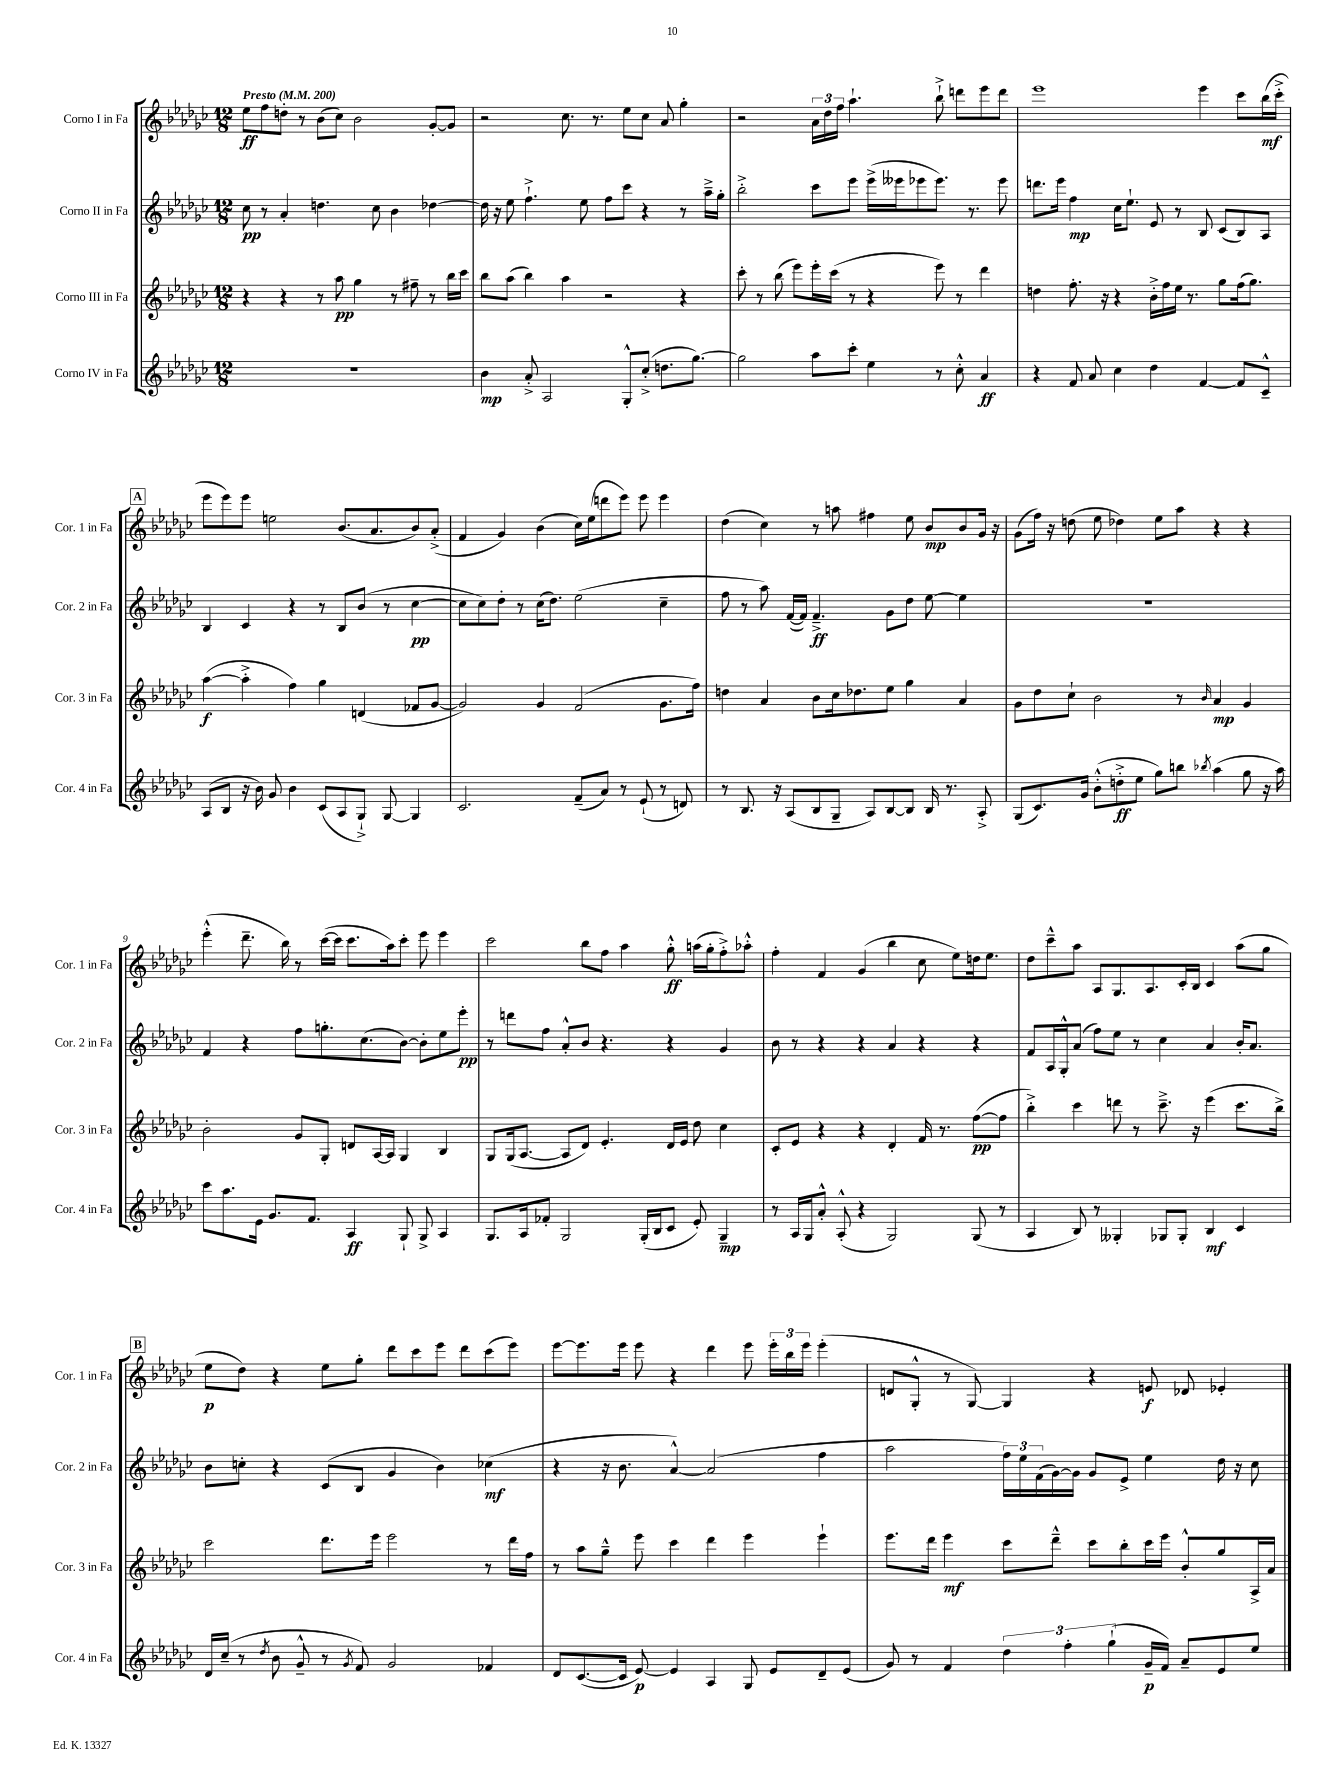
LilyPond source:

<<
\new StaffGroup <<
\new Staff = "s0" \with { instrumentName = "Corno I in Fa" shortInstrumentName = "Cor. 1 in Fa" } {
    \clef treble \key ges \major \numericTimeSignature \time 12/8 \tempo "Presto" 4 = 200
    ees''8\ff f''8 d''8-. r8 bes'8( ces''8) bes'2 ges'8~-. ges'8 |
    r2 ces''8. r8. ees''8 ces''8 aes'8 ges''4-. |
    r2 \tuplet 3/2 { aes'16 des''16 f''16 } aes''4.-! bes''8-!-> d'''8 ees'''8 d'''8 |
    ees'''1 ees'''4 ces'''8 bes''16\mf( ces'''16-.-> |
    \mark \markup { \box "A" } ees'''8 ees'''8) ees'''8 e''2 bes'8.( aes'8. bes'8) aes'8-.->( |
    f'4 ges'4) bes'4( ces''16) ees''16( d'''8 ees'''8) ees'''8 ees'''4 |
    des''4( ces''4) r8 a''8 fis''4 ees''8 bes'8\mp bes'8 ges'16 r16 |
    ges'8( f''16) r16 d''8( ees''8 des''4) ees''8 aes''8 r4 r4 |
    ees'''4-.-^( des'''8.-- bes''16) r8 ces'''16~( ces'''16 ces'''8. aes''16) ces'''8-. ees'''8 ees'''4 |
    ces'''2 bes''8 f''8 aes''4 ges''8-.-^\ff a''16( ges''16-. f''8-.->) aes''8-.-^ |
    f''4-. f'4 ges'4( bes''4 ces''8 ees''8) d''16 ees''8. |
    des''8 ces'''8---^ aes''8 aes8 ges8. aes8. ces'16-. bes16 ces'4 aes''8( ges''8 |
    \mark \markup { \box "B" } ees''8\p des''8) r4 ees''8 ges''8-. des'''8 ces'''8 ees'''8 des'''8 ces'''8( ees'''8) |
    ees'''8~ ees'''8. ees'''16 ees'''8 r4 des'''4 ees'''8 \tuplet 3/2 { ees'''16-. bes''16 ees'''16 } ees'''4-.( |
    d'8 ges8-.-^ r8 ges8~) ges4 r4 e'8\f des'8 ees'4-. \bar "|." |
}
\new Staff = "s1" \with { instrumentName = "Corno II in Fa" shortInstrumentName = "Cor. 2 in Fa" } {
    \clef treble \key ges \major \numericTimeSignature \time 12/8
    ces''8\pp r8 aes'4-. d''4. ces''8 bes'4 des''4~ |
    des''16 r16 ees''8 f''4.-!-> ees''8 f''8 ces'''8 r4 r8 aes''16---> ges''16-. |
    bes''2-.-> ces'''8 ees'''8 ees'''16->( eeses'''16 ees'''8 ees'''8.) r8. ees'''8 |
    d'''8. ees'''16 f''4\mp ces''16 ees''8.-! ees'8 r8 bes8 ces'8( bes8) aes8 |
    \mark \markup { \box "A" } bes4 ces'4 r4 r8 bes8 bes'8( r8 ces''4~\pp |
    ces''8 ces''8) des''8-. r8 ces''16( des''8.) ees''2( ces''4-- |
    f''8 r8 aes''8) f'16~( f'16) f'4.--->\ff ges'8 des''8 ees''8~ ees''4 |
    R1. |
    f'4 r4 f''8 g''8.-. ces''8.( bes'8~) bes'8-. ees''8 ees'''8-.\pp |
    r8 d'''8 f''8 aes'8-.-^ bes'8 r4. r4 ges'4 |
    bes'8 r8 r4 r4 aes'4 r4 r4 |
    f'8 aes16 ges16-.-^ aes'8( f''8) ees''8 r8 ces''4 aes'4 bes'16-. aes'8. |
    \mark \markup { \box "B" } bes'8 c''8-. r4 ces'8( bes8 ges'4 bes'4) ces''4\mf( |
    r4 r16 bes'8. aes'4~-^) aes'2( f''4 |
    aes''2 \tuplet 3/2 { f''16) ees''16 f'16( } ges'16~) ges'16 ges'8 ees'8-> ees''4 des''16 r16 ces''8 \bar "|." |
}
\new Staff = "s2" \with { instrumentName = "Corno III in Fa" shortInstrumentName = "Cor. 3 in Fa" } {
    \clef treble \key ges \major \numericTimeSignature \time 12/8
    r4 r4 r8 aes''8\pp ges''4 r8 fis''8-- r8 bes''16 ces'''16 |
    bes''8 aes''8( bes''4) aes''4 r2 r4 |
    ces'''8-. r8 bes''8( ees'''8) ees'''16-. ces'''16( r8 r4 ees'''8) r8 des'''4 |
    d''4 f''8.-. r16 r4 bes'16-.-> f''16 ees''16 r8. ges''8 f''16( ges''8.) |
    \mark \markup { \box "A" } aes''4~\f( aes''4-.-> f''4) ges''4 d'4( fes'8 ges'8~ |
    ges'2) ges'4 f'2( ges'8. f''16) |
    d''4 aes'4 bes'8 ces''16 des''8. ees''8 ges''4 aes'4 |
    ges'8 des''8 ces''8-! bes'2 r8 \grace { bes'16 } aes'4\mp ges'4 |
    bes'2-. ges'8 ges8-. d'8 aes16~ aes16 ges4 bes4 |
    ges8 ges16( aes8.~ aes8 des'8) ees'4.-. des'16 ees'16 des''8 ces''4 |
    ces'8-. ees'8 r4 r4 des'4-. f'16 r8. f''8~\pp( f''8 |
    bes''4-.->) ces'''4 d'''8 r8 ces'''8.---> r16 ees'''4( ces'''8. bes''16->) |
    \mark \markup { \box "B" } ces'''2 des'''8. ees'''16 ees'''2 r8 des'''16 f''16 |
    r8 aes''8 ges''8---^ ees'''8 ces'''4 des'''4 ees'''4 ees'''4-! |
    ees'''8. des'''16 ees'''4\mf ces'''8 des'''8---^ ces'''8 bes''8-. ces'''16 ees'''16 bes'8-.-^ ges''8 aes16-> aes'16 \bar "|." |
}
\new Staff = "s3" \with { instrumentName = "Corno IV in Fa" shortInstrumentName = "Cor. 4 in Fa" } {
    \clef treble \key ges \major \numericTimeSignature \time 12/8
    R1. |
    bes'4\mp aes'8-.-> aes2 ges8-.-^ ces''8-.->( d''8. ges''8.~) |
    ges''2 aes''8 ces'''8-. ees''4 r8 ces''8-.-^ aes'4\ff |
    r4 f'8 aes'8 ces''4 des''4 f'4~ f'8 ces'8---^ |
    \mark \markup { \box "A" } aes8( bes8 r16 bes'16) ges'8 bes'4 ces'8( aes8 ges8-!->) ges8~ ges4 |
    ces'2. f'8--( aes'8) r8 ees'8-!( r8 d'8) |
    r8 bes8. r16 aes8( bes8 ges8-- aes8) bes8~ bes8 bes16 r8. aes8-.-> |
    ges8( ces'8.) ges'16 bes'8-.-^( d''8-.->\ff ees''8 ges''8) b''8 \acciaccatura { bes''8 } aes''4( ges''8 r16 aes''16) |
    ces'''8 aes''8. ees'16 ges'8. f'8. aes4\ff ges8-! ges8-> aes4 |
    ges8. aes16 fes'8-. ges2 ges16-.( bes16 ces'8 ees'8-.) ges4--\mp |
    r8 aes16 ges16 aes'8-.-^ aes8-.-^( r4 ges2) ges8( r8 |
    aes4 bes8) r8 geses4-. ges8 ges8-. bes4\mf ces'4 |
    \mark \markup { \box "B" } des'16 ces''16--( r8 \acciaccatura { des''8 } bes'8 ges'8---^ r8 \acciaccatura { ges'8 } f'8) ges'2 fes'4 |
    des'8 ces'8.~( ces'16 ees'8~\p) ees'4 aes4 ges8 ees'8 des'8-- ees'8( |
    ges'8) r8 f'4 \tuplet 3/2 { des''4 f''4-. ges''4-!( } ges'16--\p f'16) aes'8-- ees'8 ees''8 \bar "|." |
}
>>
>>
